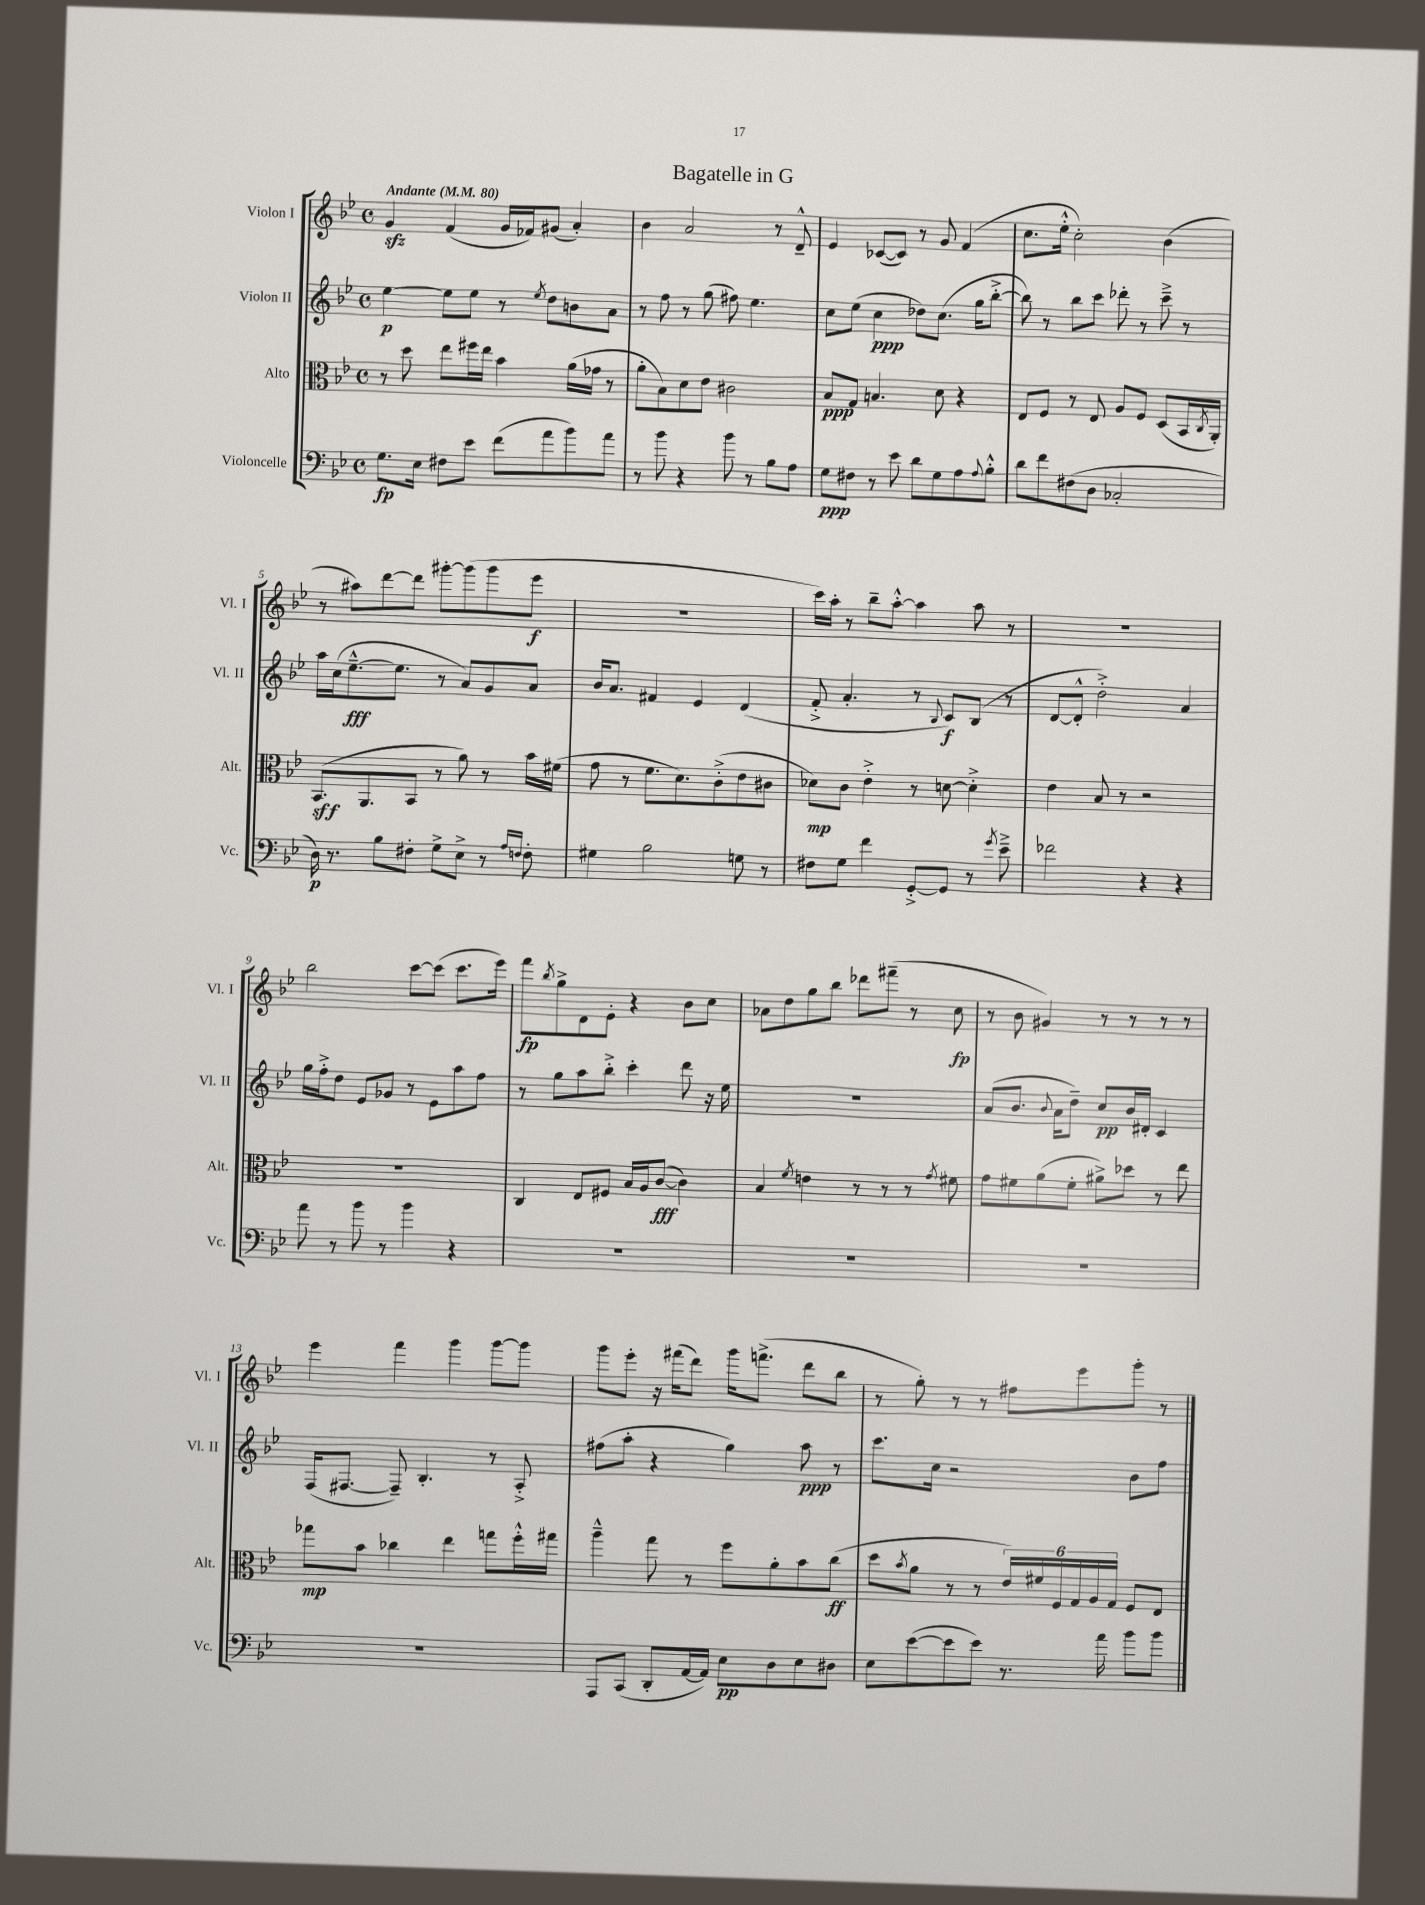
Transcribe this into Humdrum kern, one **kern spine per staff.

**kern	**kern	**kern	**kern
*staff4	*staff3	*staff2	*staff1
*clefF4	*clefC3	*clefG2	*clefG2
*k[b-e-]	*k[b-e-]	*k[b-e-]	*k[b-e-]
*M4/4	*M4/4	*M4/4	*M4/4
*met(c)	*met(c)	*met(c)	*met(c)
*MM80	*MM80	*MM80	*MM80
8.G	8r	[4ee-	4g
.	8dd	.	.
16E-	.	.	.
8F#	8ee-	8ee-]	(4f
8e-	16ff#	8ee-	.
.	16ee-	.	.
(8f	4b-	8r	16g
.	.	.	16f-)
.	.	8qee-	.
8a	.	8dd	(8g#
8b-)	(16a	8b	4a')
.	16g-	.	.
8a	8r	8a	.
=	=	=	=
8r	8a'	8r	4b-
8b-	8B-)	8ff	.
4r	8d	8r	2a
.	8e-	(8gg	.
8b-	2c#	8ff#)	.
8r	.	4.ee-	.
8B-	.	.	8r
8A	.	.	8d~^^
=	=	=	=
8G	8B-	8cc	4e-
8F#	8G	(8ee-	.
8r	4.B	4cc	([8c-
8e-	.	.	8c-])
8d	.	8dd-)	8r
8G	8d	(8.cc	8g
8A	4r	.	(4f
.	.	16gg	.
8qqA	.	.	.
8B-'^^	.	[8bb-'^	.
=	=	=	=
8d	8E-	8bb-])	8.cc
8f	8F	8r	.
.	.	.	16ee-'^^
(8F#	8r	8bb-	2cc')
8D	8E-	8ccc	.
2C-'	8A	8ddd-'	.
.	8F	8r	.
.	(8D	8ccc~^	(4b-
.	16BB-	8r	.
.	8qC	.	.
.	16AA')	.	.
=	=	=	=
16D)	(8.BB-	16aa	8r
8.r	.	(16cc	.
.	.	[8.ee-~^^	8aa#)
.	8.AA	.	.
8B-	.	.	[8ddd
.	.	8.ee-]	.
8F#'	8BB-	.	8ddd]
8G^	8r	8r	[8ggg#'
8E-^	8a)	8a)	(8ggg#]
8r	8r	8g	8ggg#
16qqA	.	.	.
16qqF	.	.	.
8F'	16b-	8a	8eee-
.	(16f#	.	.
=	=	=	=
4G#	8g	16b-	1r
.	.	8.a	.
.	8r	.	.
2B-	8.f	4f#	.
.	8.d)	.	.
.	.	4e-	.
.	(8c'^	.	.
8G	8e-	(4d	.
8r	8c#	.	.
=	=	=	=
8F#	8d-)	8f'^	16ccc)
.	.	.	16aa'
8G	8c	4.a'	8r
4f	4e-'^	.	8bb-~
.	.	.	[8aa'^^
[8GG'^	8r	8r	4aa]
.	.	8qqB-	.
8GG]	[8d	8c)	.
8r	4d'^]	(8B-	8aa
8qg	.	.	.
8e-~^	.	8r	8r
=	=	=	=
2f-	4e-	[8d	1r
.	.	8d'^^]	.
.	8B-	2dd'^)	.
.	8r	.	.
4r	2r	.	.
4r	.	4a	.
=	=	=	=
8a	1r	16gg	2bb-
.	.	16ff'^	.
8r	.	8dd	.
8b-	.	8e-	.
8r	.	8g-	.
4b-	.	8r	[8ccc
.	.	8e-	(8ccc]
4r	.	8aa	8.ccc
.	.	8ff	.
.	.	.	16eee-)
=	=	=	=
1r	4C	8r	8fff
.	.	.	8qbb-
.	.	8gg	8gg^
.	8E-	8aa	8d
.	8F#	8bb-'^	8e-'
.	16B-	4ccc'	4r
.	16A	.	.
.	([8c	.	.
.	4c])	8ddd	8b-
.	.	16r	8cc
.	.	16ee-	.
=	=	=	=
1r	4B-	1r	8a-
.	.	.	8dd
.	8qf	.	.
.	4e	.	8gg
.	.	.	8bb-
.	8r	.	8ddd-
.	8r	.	(8fff#~
.	8r	.	8r
.	8qg	.	.
.	8f#	.	8cc
=	=	=	=
1r	8g	(8a	8r
.	8f#	8.b-	8b-
.	(8a	.	4g#)
.	.	8qqb-	.
.	.	16a	.
.	8f#'	8dd~)	.
.	8a#^)	8cc	8r
.	8dd-	16b-	8r
.	.	16d#'	.
.	8r	4c	8r
.	8ee-	.	8r
=	=	=	=
1r	8gg-	(16F	4eee-
.	.	[8.F#	.
.	8b-	.	.
.	4cc-	8F#~])	4fff
.	.	4.B-'	.
.	4ee-	.	4ggg
.	8gg	8r	[8ggg
.	16ff'^^	8A'^	8ggg]
.	16gg#	.	.
=	=	=	=
8AAA	4aa~^^	(8ff#	8ggg
(8CC	.	8aa'	8eee-'
8DD'	8gg	4r	16r
.	.	.	(16fff#
[16AA	8r	.	8ddd)
16AA])	.	.	.
8E-	8ff	4gg)	16ggg
.	.	.	(8.fff^
8D	8a'	.	.
8E-	8b-	8aa	8ddd
8D#	(8cc	8r	8bb-
=	=	=	=
8E-	8dd	8.ccc	8r
.	8qb-	.	.
([8e-	8a	.	8gg')
.	.	16cc	.
8e-]	8r	2r	8r
8e-)	8r	.	8r
8.r	24e-)	.	8ff#
.	24f#	.	.
.	24F	.	.
.	24G	.	8eee-
.	24A	.	.
16a	.	.	.
.	24G	.	.
8b-	8F	8b-	8ggg'
8b-	8E-	8ff	8r
==	==	==	==
*-	*-	*-	*-
